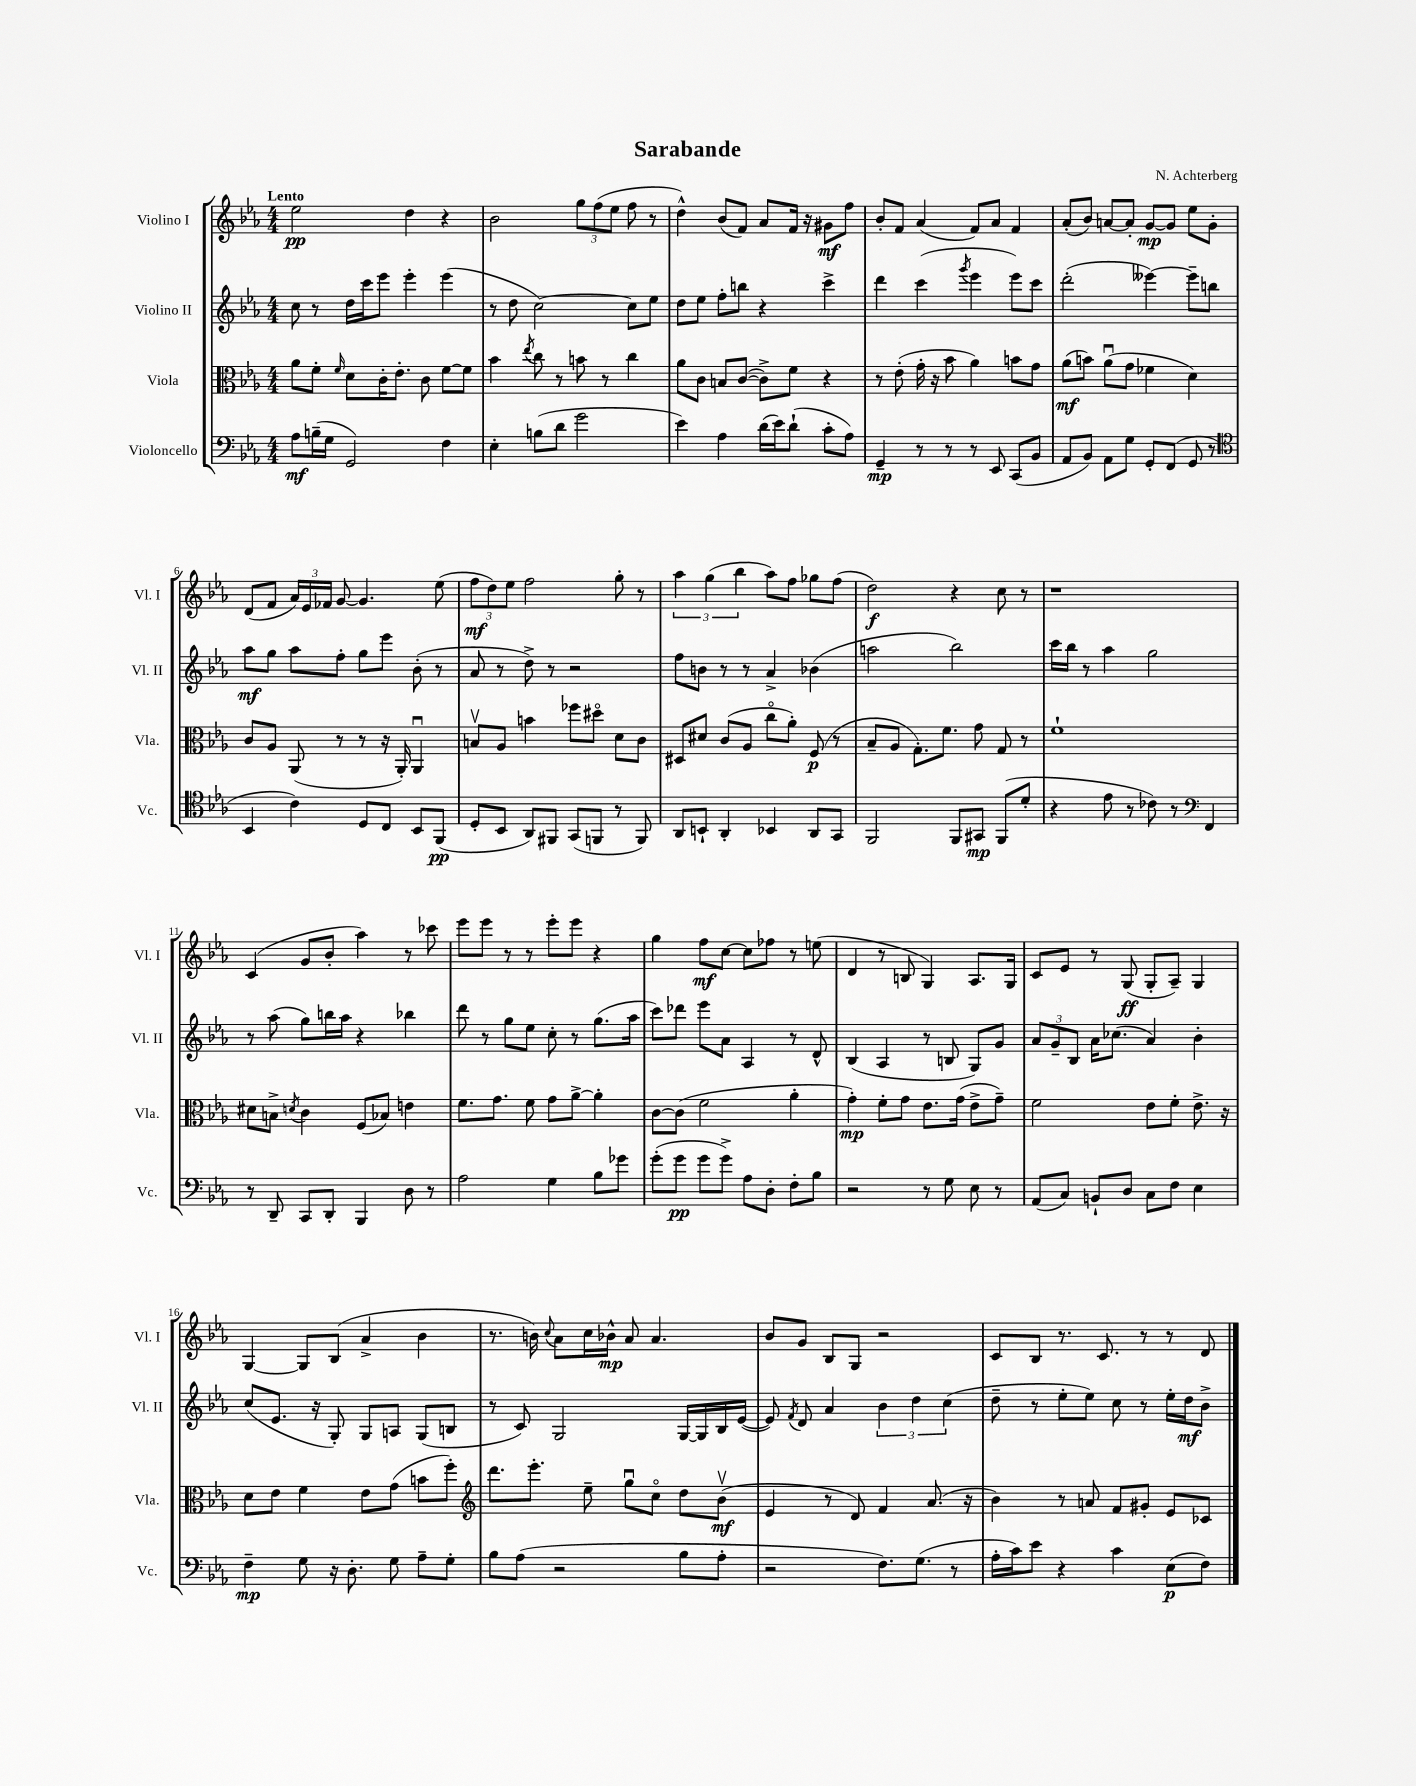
\header { title = "Sarabande" composer = "N. Achterberg" }
<<
\new StaffGroup <<
\new Staff = "s0" \with { instrumentName = "Violino I" shortInstrumentName = "Vl. I" } {
    \clef treble \key ees \major \numericTimeSignature \time 4/4 \tempo "Lento"
    \autoBeamOff ees''2\pp d''4 r4 |
    bes'2 \tuplet 3/2 { g''8[ f''8( ees''8] } f''8 r8 |
    d''4-^) bes'8[( f'8]) aes'8[ f'16] r16 gis'8[\mf f''8] |
    bes'8[-. f'8] aes'4( f'8[) aes'8] f'4 |
    aes'8[-.( bes'8]) a'8[~ a'8]-. g'8[~\mp g'8] ees''8[ g'8]-. |
    d'8[( f'8] \tuplet 3/2 { aes'16[) ees'16 fes'16] } g'8~ g'4. ees''8( |
    \tuplet 3/2 { f''8[\mf d''8) ees''8] } f''2 g''8-. r8 |
    \tuplet 3/2 { aes''4 g''4( bes''4 } aes''8[) f''8] ges''8[ f''8]( |
    d''2\f) r4 c''8 r8 |
    r1 |
    c'4( g'8[ bes'8]-. aes''4) r8 ces'''8 |
    ees'''8[ ees'''8] r8 r8 ees'''8[-. ees'''8] r4 |
    g''4 f''8[\mf c''8]~ c''8[ fes''8] r8 e''8( |
    d'4 r8 b8 g4) aes8.[ g16] |
    c'8[ ees'8] r8 g8\ff( g8[-. aes8]--) g4 |
    g4~ g8[ bes8]( aes'4-> bes'4 |
    r8. b'16) \appoggiatura { c''8 } aes'8[ c''16 bes'16]-^\mp aes'8 aes'4. |
    bes'8[ g'8] bes8[ g8] r2 |
    c'8[ bes8] r8. c'8. r8 r8 d'8 \bar "|." |
}
\new Staff = "s1" \with { instrumentName = "Violino II" shortInstrumentName = "Vl. II" } {
    \clef treble \key ees \major \numericTimeSignature \time 4/4
    \autoBeamOff c''8 r8 d''16[ c'''16 ees'''8] ees'''4-. ees'''4( |
    r8 d''8 c''2~) c''8[ ees''8] |
    d''8[ ees''8] f''8[-. b''8] r4 c'''4-> |
    d'''4 c'''4( \acciaccatura { g'''8 } ees'''4 ees'''8[) c'''8] |
    d'''2-.( eeses'''4~) eeses'''8[-- b''8] |
    aes''8[\mf g''8] aes''8[ f''8]-. g''8[ ees'''8] bes'8-.( r8 |
    aes'8 r8 d''8->) r8 r2 |
    f''8[ b'8] r8 r8 aes'4-> bes'4( |
    a''2 bes''2) |
    c'''16[ bes''16] r8 aes''4 g''2 |
    r8 aes''8( g''8[) b''16 aes''16] r4 bes''4 |
    d'''8 r8 g''8[ ees''8] c''8-. r8 g''8.[( aes''16] |
    c'''8[) des'''8] ees'''8[ aes'8] aes4 r8 d'8-^ |
    bes4( aes4 r8 b8 g8[) g'8] |
    \tuplet 3/2 { aes'8[ g'8-- bes8] } aes'16[ ces''8.]( aes'4) bes'4-. |
    c''8[( ees'8.] r16 g8-.) g8[ a8] g8[( b8] |
    r8 c'8) g2 g16[~ g16 bes16 ees'16]~( |
    ees'8) \acciaccatura { f'8 } d'8 aes'4 \tuplet 3/2 { bes'4 d''4 c''4( } |
    d''8-- r8 ees''8[-. ees''8]) c''8 r8 ees''16[-. d''16\mf bes'8]-> \bar "|." |
}
\new Staff = "s2" \with { instrumentName = "Viola" shortInstrumentName = "Vla." } {
    \clef alto \key ees \major \numericTimeSignature \time 4/4
    \autoBeamOff aes'8[ f'8]-. \grace { f'16 } d'8[ c'16-. ees'8.]-. c'8 f'8[~ f'8] |
    bes'4 \acciaccatura { ees''8 } c''8 r8 b'8 r8 c''4 |
    aes'8[ c'8] b8[ c'8]~( c'8[->) f'8] r4 |
    r8 ees'8-.( g'16-. r16 bes'8 aes'4) b'8[ g'8] |
    aes'8[\mf( b'8]) aes'8[\downbow( g'8] fes'4 d'4) |
    c'8[ aes8] aes,8( r8 r8 r16 aes,16-.) aes,4\downbow |
    b8[\upbow aes8] b'4 fes''8[ dis''8]\flageolet d'8[ c'8] |
    dis8[ dis'8] c'8[( aes8] c''8[\flageolet aes'8]-.) f8\p( r8 |
    bes8[-- aes8] g8.[-.) f'8.] g'8 g8 r8 |
    f'1-! |
    dis'8[ b8]-> \acciaccatura { d'8 } c'4 f8[( bes8]) e'4 |
    f'8.[ g'8.] f'8 g'8[ aes'8]~-> aes'4-. |
    c'8[~ c'8]( f'2 aes'4-. |
    g'4-.\mp) f'8[-. g'8] ees'8.[ g'16]( ees'8[-> g'8]--) |
    f'2 ees'8[ f'8]-. ees'8.-> r16 |
    d'8[ ees'8] f'4 ees'8[ g'8]( b'8[ f''8]-.) |
    \clef treble d'''8.[ ees'''8.]-. ees''8-- g''8[\downbow c''8]\flageolet d''8[ bes'8]\upbow\mf( |
    ees'4 r8 d'8) f'4 aes'8.( r16 |
    bes'4) r8 a'8 f'8[ gis'8]-. ees'8[ ces'8] \bar "|." |
}
\new Staff = "s3" \with { instrumentName = "Violoncello" shortInstrumentName = "Vc." } {
    \clef bass \key ees \major \numericTimeSignature \time 4/4
    \autoBeamOff aes8[\mf b16--( g16] g,2) f4 |
    ees4-. b8[( d'8] g'2 |
    ees'4) aes4 d'16[( ees'16) d'8]-!( c'8[-. aes8]) |
    g,4--\mp r8 r8 r8 ees,8 c,8[( bes,8] |
    aes,8[ bes,8]) aes,8[ g8] g,8[-. f,8]( g,8 r8 |
    \clef tenor bes,4 c'4) d8[ c8] bes,8[ f,8]\pp( |
    d8[-. bes,8] aes,8[) fis,8] g,8[( f,8] r8 f,8) |
    aes,8[ b,8]-! aes,4-. bes,4 aes,8[ g,8] |
    f,2 f,8[ gis,8]\mp f,8[( d'8]-. |
    r4 ees'8 r8 ces'8) r8 \clef bass f,4 |
    r8 d,8-- c,8[ d,8]-. bes,,4 d8 r8 |
    aes2 g4 bes8[ ges'8] |
    g'8[-.( g'8]\pp g'8[ g'8]->) aes8[ d8]-. f8[-. bes8] |
    r2 r8 g8 ees8 r8 |
    aes,8[( c8]) b,8[-! d8] c8[ f8] ees4 |
    f4--\mp g8 r16 d8.-. g8 aes8[-- g8]-. |
    bes8[ aes8]( r2 bes8[ aes8]-. |
    r2 f8.[) g8.]( r8 |
    aes16[-. c'16) ees'8] r4 c'4 ees8[\p( f8]) \bar "|." |
}
>>
>>
